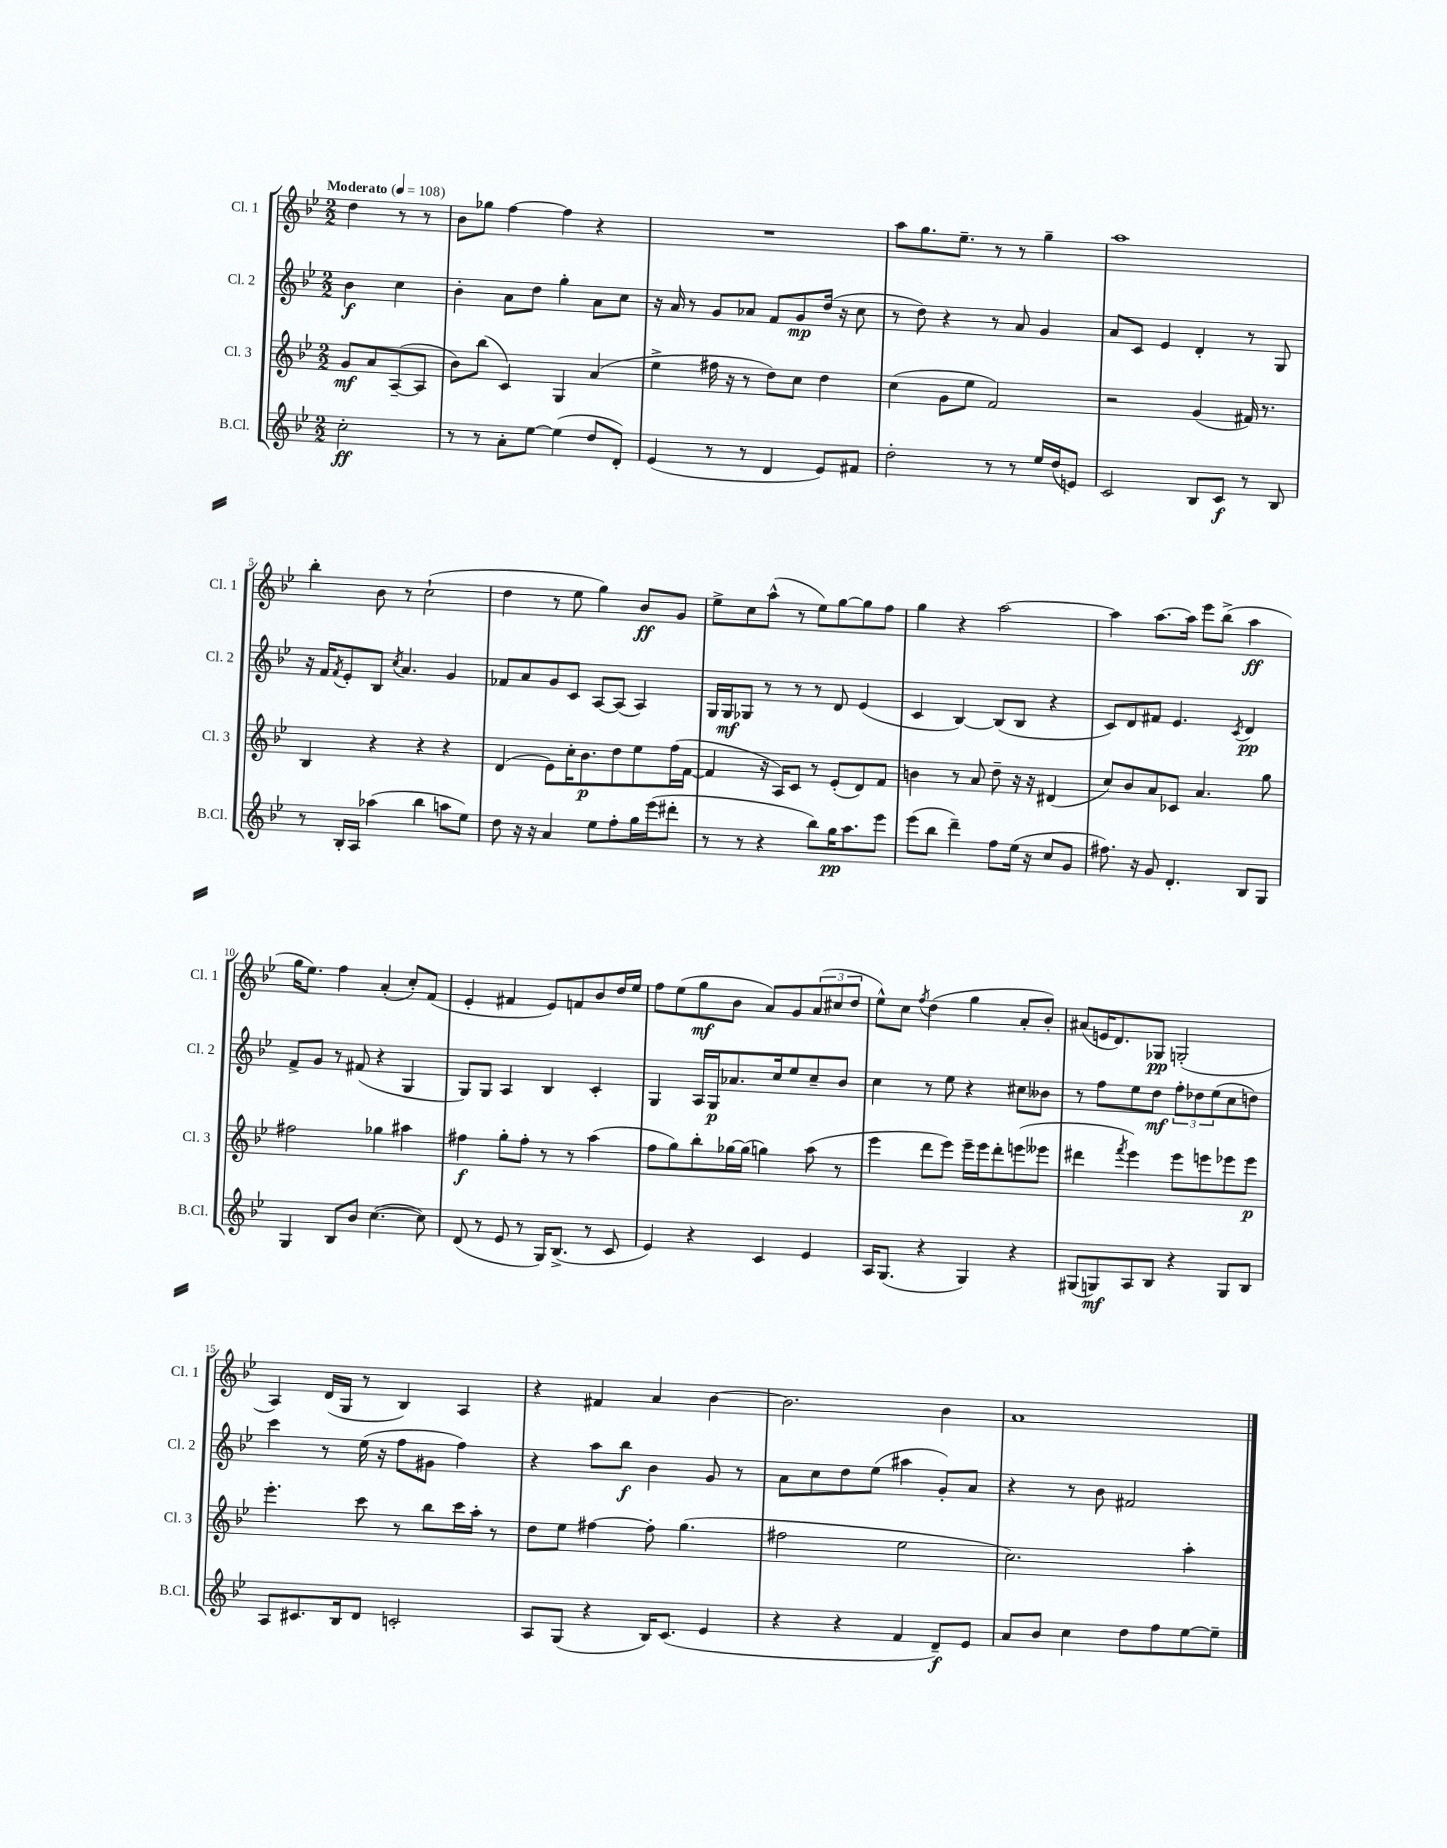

**kern	**kern	**kern	**kern
*staff4	*staff3	*staff2	*staff1
*clefG2	*clefG2	*clefG2	*clefG2
*k[b-e-]	*k[b-e-]	*k[b-e-]	*k[b-e-]
*M2/2	*M2/2	*M2/2	*M2/2
*MM108	*MM108	*MM108	*MM108
2cc'	8g	4b-	4dd
.	8a	.	.
.	([8A~	4cc	8r
.	8A]	.	8r
=	=	=	=
8r	8b-)	4b-'	8b-
8r	(8bb-	.	8gg-
8a'	4c)	8a	[4ff
[8ee-	.	8dd	.
(4ee-]	4G	4gg'	4ff]
8dd	(4a	8a	4r
8d')	.	8cc	.
=	=	=	=
(4e-	4ee-^	16r	1r
.	.	16a	.
.	.	8r	.
8r	16ff#	8g	.
.	16r	.	.
8r	8r	8a-	.
4d	8dd)	8f	.
.	8cc	8g	.
8e-)	4dd	(16dd	.
.	.	16r	.
8f#	.	8cc	.
=	=	=	=
2dd'	(4cc	8r	8aa
.	.	8dd)	8.gg
.	8g	4r	.
.	.	.	8.ee-~
.	8ee-	.	.
8r	2f)	8r	8r
8r	.	8a	8r
16ee-	.	4g	4gg~
(16dd	.	.	.
8e)	.	.	.
=	=	=	=
2c	2r	8a	1aa
.	.	8c	.
.	.	4e-	.
8B-	(4g	4d'	.
8c	.	.	.
8r	16f#)	8r	.
.	8.r	.	.
8B-	.	8G	.
=	=	=	=
8r	4B-	16r	4bb-'
.	.	16f	.
.	.	8qf	.
16B-'	.	8e-'	.
16A	.	.	.
(4aa-	4r	8B-	8b-
.	.	8qcc	.
.	.	4.a	8r
4bb-	4r	.	(2cc`
8aa	4r	4g	.
8ee-)	.	.	.
=	=	=	=
8dd	(4d	8f-	4dd
16r	.	8a	.
16r	.	.	.
4a	8e-)	8g	8r
.	16cc'	8c	8ee-
.	8.b-	.	.
8ee-	.	[8A	4gg)
8ff'	8dd	(8A]	.
16gg	8ee-	4A)	8b-
(16eee-	.	.	.
8ddd#'	(16ff	.	8g
.	[16f	.	.
=	=	=	=
8r	4f]	16G	8ee-^
.	.	16G	.
8r	.	8G-	8cc
4r	16r	8r	(8aa^^
.	16A)	.	.
.	8c	8r	8r
8bb-)	8r	8r	8ee-)
16gg	(8e-'	8d	[8gg
8.aa	.	.	.
.	8d)	(4e-	8gg]
8eee-	8f	.	8ff
=	=	=	=
(8eee-	4b	4c	4gg
8bb-	.	.	.
4ddd~)	8r	[4B-)	4r
.	8a	.	.
8ff	8dd~	(8B-]	[2aa
(16ee-	16r	8B-	.
16r	16r	.	.
8cc	(4d#	4r	.
8g	.	.	.
=	=	=	=
8.ff#)	8cc)	8c)	4aa]
.	8b-	8d	.
16r	.	.	.
8g	8a	8f#	[8.aa
4.d'	8c-	4.e-	.
.	.	.	16aa]
.	4.a	.	8eee-
.	.	.	(8bb-^
.	.	8qc	.
8B-	.	4d	4aa
8G	8gg	.	.
=	=	=	=
4G	2ff#	8f^	16gg
.	.	.	8.ee-)
.	.	8g	.
8B-	.	8r	4ff
8b-	.	(8f#	.
([4.cc	4gg-	4r	(4a'
.	4aa#	4G	8cc')
8cc])	.	.	(8f
=	=	=	=
(8d	4ff#	8G)	4e-'
8r	.	8G	.
8e-	8gg'	4A	4f#
8r	8ff#'	.	.
16G)	8r	4B-	8e-)
(8.B-^	.	.	.
.	8r	.	8f
8r	(4aa	4c'	8b-
8c	.	.	16dd
.	.	.	16ee-
=	=	=	=
4e-)	8ff	4G	8ff
.	8gg)	.	(8ee-
4r	8bb-'	16A	8gg
.	.	16G	.
.	[16gg-	8.a-	8b-
.	(16gg-]	.	.
4c	4gg)	.	8a)
.	.	16cc	.
.	.	8ee-	8g
4e-	(8aa	8cc~	(12a
.	.	.	12cc#
.	8r	8b-	.
.	.	.	12dd
=	=	=	=
16A	4eee-	4cc	8ee-^^)
(8.G	.	.	.
.	.	.	8cc
.	.	.	8qff
4r	8ddd	8r	(4dd
.	8eee-)	8ee-	.
4G)	16eee-~	4r	4gg
.	16eee-	.	.
.	8ddd'	.	.
4r	(8eee	8cc#	8a'
.	8eee--	8b--	8b-')
=	=	=	=
(8G#	4ddd#	8r	(8a#
8G)	.	8ff	16e
.	.	.	8.d)
.	8qfff	.	.
8A	4eee-)	8ee-	.
8B-	.	8dd	8G-
4r	8eee-	12ff'	(2G'
.	.	12dd-	.
.	8eee	.	.
.	.	(12ee-	.
8G	8eee-	8cc	.
8B-	8eee-	8dd)	.
=	=	=	=
8A	4.eee-'	4ccc	4A)
8.c#	.	.	.
.	.	8r	(16d
16B-	.	.	16G
8d	8ccc	(16ee-	8r
.	.	16r	.
2c'	8r	8ff	4B-)
.	8bb-	8g#	.
.	16ccc	4ff)	4A
.	16aa'	.	.
.	8r	.	.
=	=	=	=
8A	8dd	4r	4r
(8G	8ee-	.	.
4r	[4ff#	8aa	4f#
.	.	8bb-	.
16B-)	8ff#']	4b-	4a
(8.c	.	.	.
.	(4.gg	.	.
4e-	.	8g	[4b-
.	.	8r	.
=	=	=	=
4r	2ff#	8a	2.b-]
.	.	8cc	.
4r	.	8dd	.
.	.	(8ee-	.
4f	2ee-	4aa#	.
8d~)	.	8g')	4b-
8e-	.	8a	.
=	=	=	=
8a	2.cc)	4r	1a
8b-	.	.	.
4cc	.	8r	.
.	.	8b-	.
8dd	.	2f#	.
8ff	.	.	.
[8ee-	4aa'	.	.
8ee-~]	.	.	.
==	==	==	==
*-	*-	*-	*-
